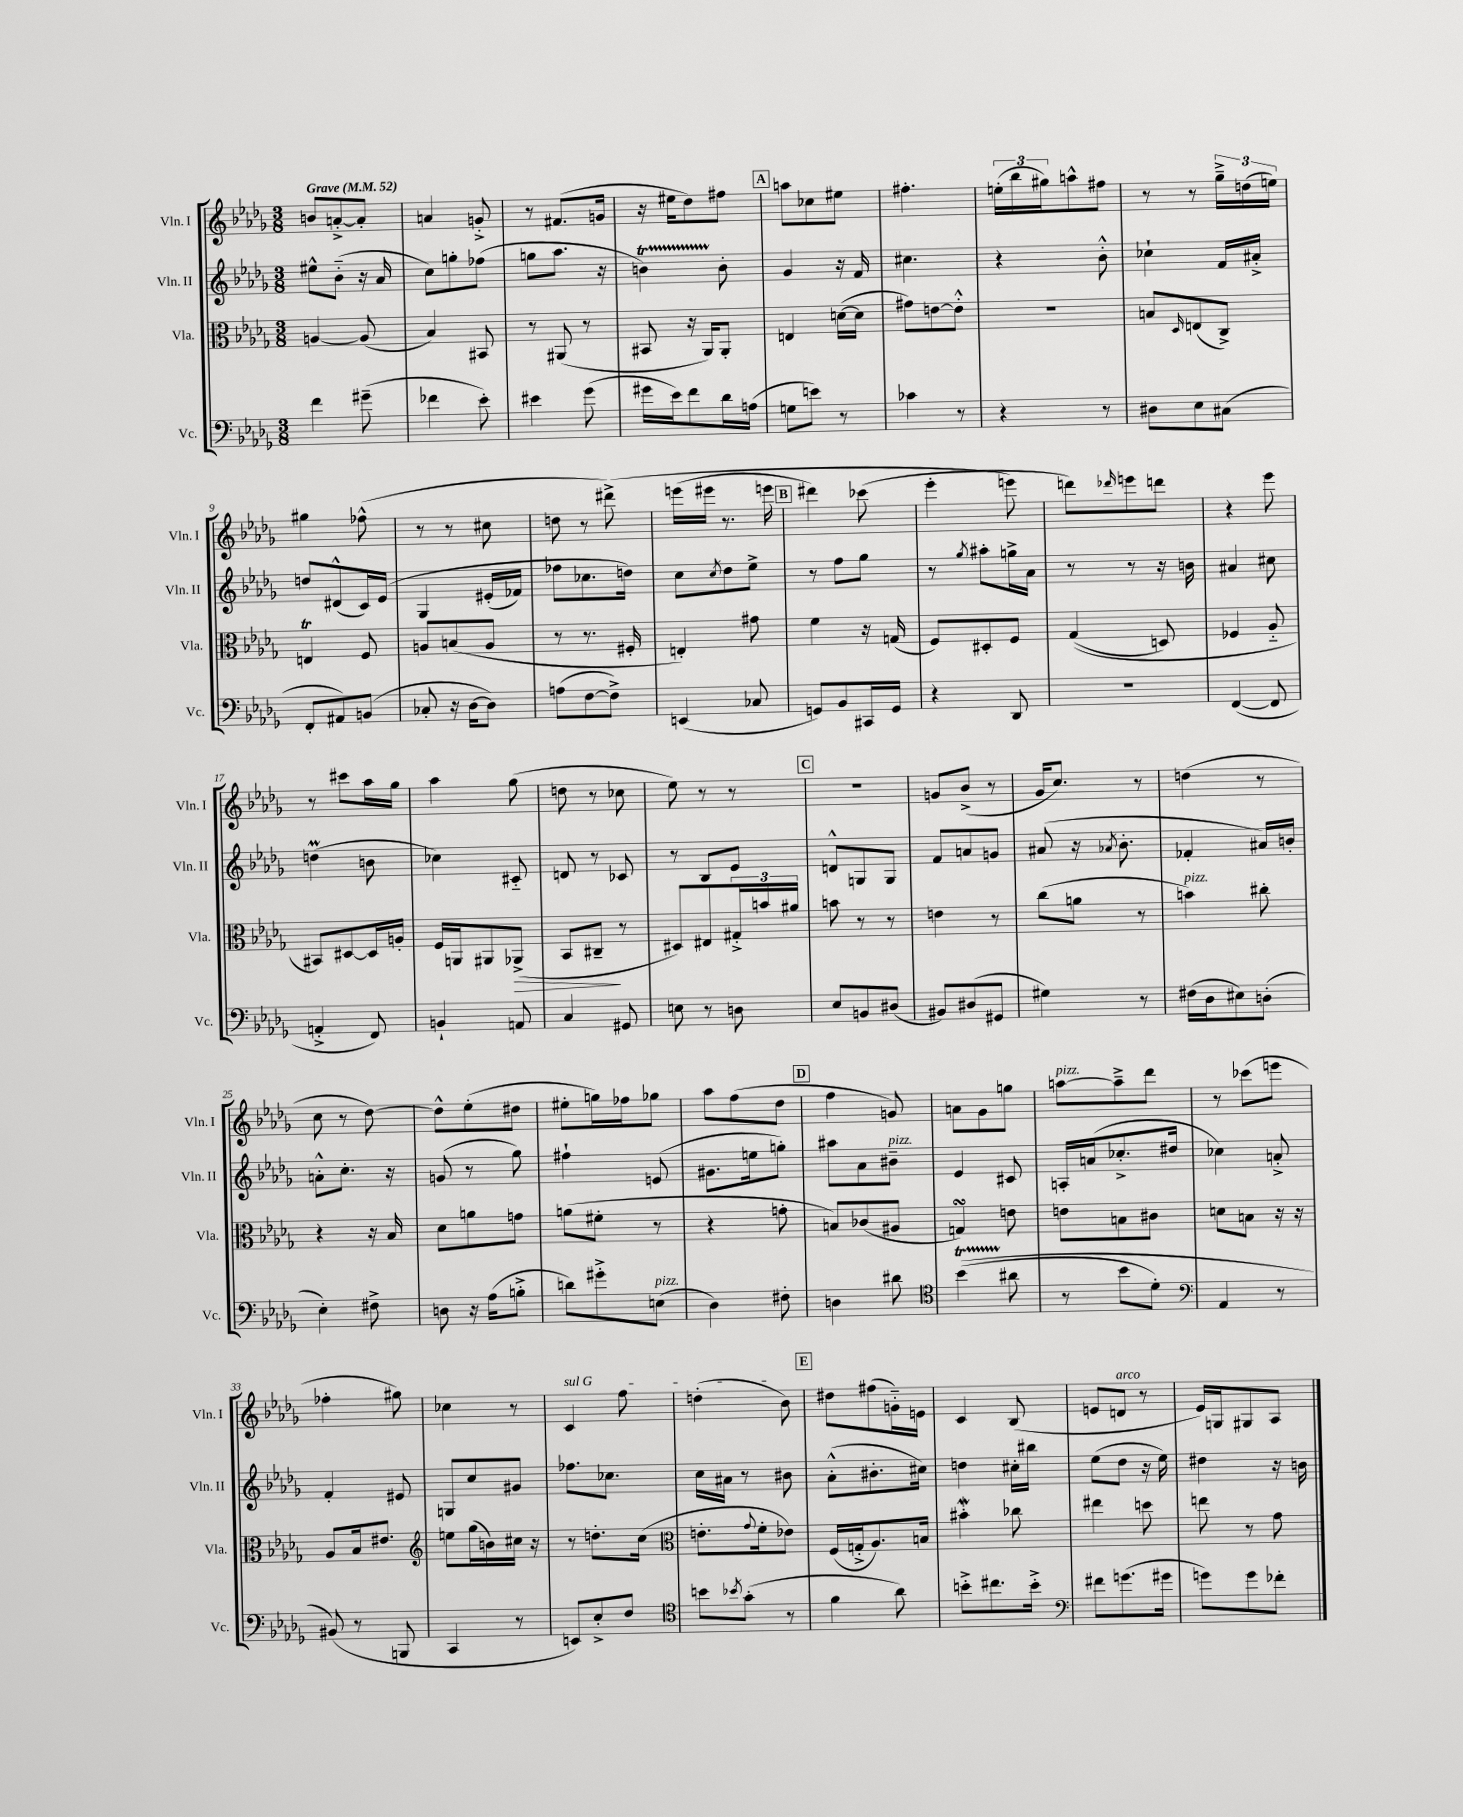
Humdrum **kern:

**kern	**kern	**kern	**kern
*staff4	*staff3	*staff2	*staff1
*clefF4	*clefC3	*clefG2	*clefG2
*k[b-e-a-d-g-]	*k[b-e-a-d-g-]	*k[b-e-a-d-g-]	*k[b-e-a-d-g-]
*M3/8	*M3/8	*M3/8	*M3/8
*MM52	*MM52	*MM52	*MM52
4f	[4A	8ee#^^	8b
.	.	(8b-'~	[8a'^
(8g#~	(8A]	16r	8a']
.	.	16a-	.
=	=	=	=
4f-	4B-)	8cc)	4a
.	.	8gg'	.
8e-')	8BB#	(8ff-	8g'^
=	=	=	=
4e#	8r	8gg	8r
.	(8AA#	8.aa-	(8.f#
(8g-	8r	.	.
.	.	16r	16g
=	=	=	=
16g#	8BB#	4b)	16r
16e-)	.	.	16ee#
8f	16r	.	8dd-)
.	16AA-)	.	.
16d-	8AA-'	8b'	8ff#
(16A	.	.	.
=	=	=	=
8G	4E	4g-	8aa
8e)	.	.	8cc-
8r	([16d	16r	8ee#
.	16d]	16f	.
=	=	=	=
4c-	8g#)	4.cc#	4.ff#'
.	[8e	.	.
8r	8e'^^]	.	.
=	=	=	=
4r	4.r	4r	(24ee'
.	.	.	24bb-
.	.	.	24gg#)
.	.	.	8aa^^
8r	.	8b-'^^	8ff#
=	=	=	=
8D#	8B	4cc-`	8r
.	16qqD-	.	.
8E-	(8E	.	8r
(8C#	8C^)	16f	24gg-~^
.	.	.	(24dd
.	.	16a#'^	.
.	.	.	24ee)
=	=	=	=
8FF'	4E	8dd	4gg#
8AA#)	.	(8d#^^	.
(8BB	8F	16c)	(8ff-^^
.	.	&(16e-	.
=	=	=	=
8C-'	8A	4G-	8r
16r	(8B	.	8r
[16D-	.	.	.
8D-])	8A	(16e#'	8cc#
.	.	16f-)	.
=	=	=	=
(8A	8r	8ff-	8dd
[8F	8.r	8.cc-	8r
8F^])	.	.	&(8ddd#^)
.	16F#'	16dd&)	.
=	=	=	=
(4EE	4E')	8cc	(16eee
.	.	.	16eee#
.	.	8qcc	.
.	.	8dd-	8.r
8C-	8g#	8ee-^	.
.	.	.	16eee
=	=	=	=
8GG)	4f	8r	4ddd#)
8BB-	.	8ff	.
16CC#	16r	8gg-	(8ccc-
16GG	(16G	.	.
=	=	=	=
4r	8F)	8r	4eee-'
.	.	8qgg-	.
.	8D#'	8aa#'	.
8DD-	8F	16gg^	8eee&)
.	.	16a-	.
=	=	=	=
4.r	&((4G-	8r	8ddd)
.	.	.	16qqddd-
.	.	8r	8eee
.	8D)	16r	8ddd
.	.	16b	.
=	=	=	=
([4FF	4F-	4a#	4r
8FF]	8A-'~	8cc#	8eee-
=	=	=	=
4AA'^	8BB#&)	(4dd	8r
.	[8D#	.	8ccc#
8FF)	16D#]	8b	16aa-
.	16A'	.	16gg-
=	=	=	=
4BB`	16F	4cc-)	4aa-
.	16AA	.	.
.	8AA#	.	.
8AA	(8AA-^	8c#'~	(8gg-
=	=	=	=
4C	8BB-	8d	8dd
.	8C#~	8r	8r
8GG#	8r	8c-	8cc-
=	=	=	=
8E	8D#)	8r	8ee-)
8r	8E#	8B-	8r
8D	24G#'^	8e-	8r
.	24b	.	.
.	24a#	.	.
=	=	=	=
8E-	8b	8d^^	4.r
8BB	8r	8G	.
(8D#	8r	8G	.
=	=	=	=
8BB#)	4e	8f	8g
(8D#	.	8a	(8b-^
8GG#	8r	8g	8r
=	=	=	=
4G#)	(8cc	(8a#	16g-
.	.	.	8.cc)
.	8a	16r	.
.	.	8qa-	.
.	.	8.b-'	.
8r	8r	.	8r
=	=	=	=
(16F#	4b)	4f-'	(4dd
16D-	.	.	.
8E#)	.	.	.
(8D'	8cc#'	16a#)	8r
.	.	16b'	.
=	=	=	=
4E-')	4r	8a'^^	8cc
.	.	8.cc'	8r
8F#^	16r	.	[8dd-)
.	16B-	16r	.
=	=	=	=
8D	8d-	(8g	8dd-^^]
16r	8a	8r	(8ee-'
(16A-	.	.	.
8B'^	8g	8gg-)	8dd#
=	=	=	=
8d)	(8a	4ff#`	8ee#'
8g#'^	8f#'	.	16gg)
.	.	.	16ff-
(8E	8r	(8e	8gg-
=	=	=	=
4D-)	4r	8.g#	8aa-
.	.	.	(8ff
.	.	16ee	.
8F#'	8g'	8gg')	8dd-
=	=	=	=
4D	8B)	8aa#	4ff
.	(8c-	8a-	.
8d#	8A#	8b#~	8g)
=	=	=	=
*clefC4	*	*	*
&((4b-	4G)	4e-	8a
.	.	.	8g-
8a#	8e	8c#	8gg
=	=	=	=
8r	8e	16A'	[8aa
.	.	(16a	.
8b-	8B	8.cc-'^	8aa~^]
8d-')	8c#	.	8ddd-
.	.	16dd#	.
=	=	=	=
*clefF4	*	*	*
4AA-	8d	4cc-)	8r
.	8B	.	(8ccc-
8r	16r	8a'^	8eee
.	16r	.	.
=	=	=	=
(8BB#&)	8A-	4f'	4ff-'
8r	16B-	.	.
.	8.e#	.	.
8BBB	.	8e#	8gg#)
=	=	=	=
*	*clefG2	*	*
4CC	8ee	8G	4cc-
.	(16gg-	8cc	.
.	16b)	.	.
8r	16cc#	8g#	8r
.	16r	.	.
=	=	=	=
8EE)	8r	8.ff-	4c
8E-'^	8.dd'	.	.
.	.	8.cc-	.
8F	.	.	8ff
.	(16cc	.	.
=	=	=	=
*clefC4	*clefC3	*	*
8b	8.e'	16cc	(4dd'
.	.	16a#	.
8qb-	.	.	.
(8g-'	.	8r	.
.	8qqg-	.	.
.	16f'	.	.
8r	8e-)	8b#	8b-)
=	=	=	=
4f	(16F	(8a-'^^	8dd#
.	16G'^	.	.
.	8.A-)	8.b#'	(8ff#
8a-)	.	.	16g'~)
.	16B	16cc#)	16e
=	=	=	=
8b'^	4b#'	4dd	4c
8.cc#	.	.	.
.	8cc-	16cc#'	(8B-
16b'^	.	16bb#	.
=	=	=	=
*clefF4	*	*	*
8f#	4ee#	(8ee-	8e
(8.g	.	8dd-	8d
.	8dd	16r	8r
16g#	.	16ee-)	.
=	=	=	=
8g)	8ee	4dd#	16e-)
.	.	.	16G
8g	8r	.	8G#
8f-'	8g-	16r	8A-
.	.	16b	.
==	==	==	==
*-	*-	*-	*-
